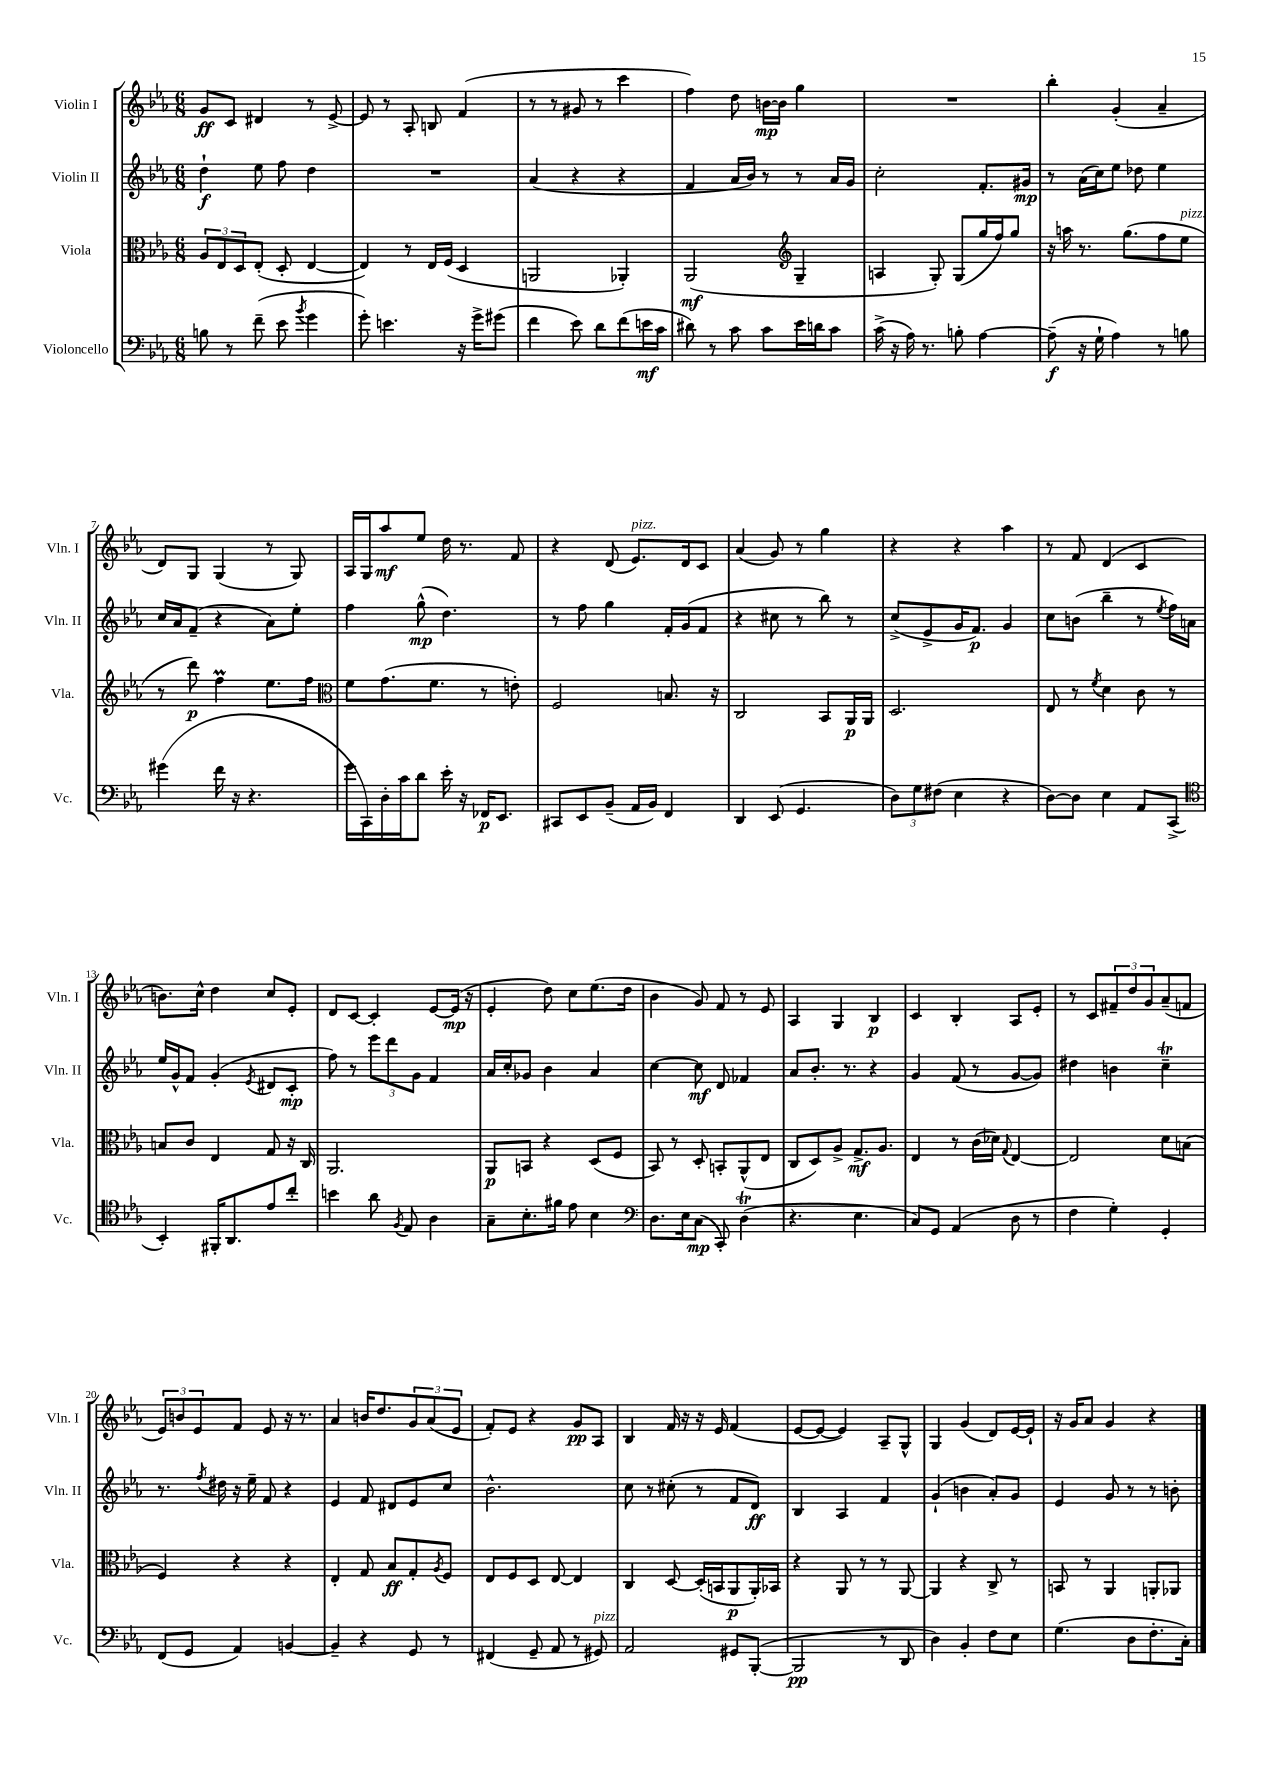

**kern	**kern	**kern	**kern
*staff4	*staff3	*staff2	*staff1
*clefF4	*clefC3	*clefG2	*clefG2
*k[b-e-a-]	*k[b-e-a-]	*k[b-e-a-]	*k[b-e-a-]
*M6/8	*M6/8	*M6/8	*M6/8
8B	12A-	4dd`	8g
.	12E-	.	.
8r	.	.	8c
.	12D	.	.
(8f~	(8E-'	8ee-	4d#
8e-	8D'	8ff	.
8qb-	.	.	.
4g	[4E-	4dd	8r
.	.	.	[8e-^
=	=	=	=
8g')	4E-])	2.r	8e-]
4.e	.	.	8r
.	8r	.	8A-'
.	16E-	.	8B
.	(16F	.	.
16r	4D	.	(4f
16g^	.	.	.
(8g#	.	.	.
=	=	=	=
4f	2AA	(4a-	8r
.	.	.	8r
8e-)	.	4r	8g#
8d	.	.	8r
(8f	4AA-')	4r	4ccc
16e	.	.	.
16c	.	.	.
=	=	=	=
8d#)	(2AA-	4f	4ff)
8r	.	.	.
8c	.	16a-	8dd
.	.	16b-)	.
8c	.	8r	[16b
.	.	.	16b]
*	*clefG2	*	*
16e-	4G~	8r	4gg
16d	.	.	.
8c	.	16a-	.
.	.	16g	.
=	=	=	=
(16c^	4A	2cc'	2.r
16r	.	.	.
16A-)	.	.	.
8.r	.	.	.
.	8G')	.	.
8B'	(8G	.	.
[4A-	16gg	8.f'	.
.	16ff)	.	.
.	8gg	.	.
.	.	16g#	.
=	=	=	=
(8A-~]	16r	8r	4bb-'
.	16aa	.	.
16r	8.r	(16a-	.
16G`	.	16cc)	.
4A-)	.	8ee-	(4g'
.	(8.gg	.	.
.	.	8dd-	.
8r	8ff	4ee-	4a-~
8B	8ee-	.	.
=	=	=	=
(4g#	8r	16cc	8d)
.	.	16a-	.
.	8ddd)	(8f~	8G
16f	4ff	4r	(4G
16r	.	.	.
4.r	.	.	.
.	8.ee-	8a-)	8r
.	.	8ee-'	8G)
.	16ff	.	.
=	=	=	=
*	*clefC3	*	*
16g	8f	4ff	16A-
16CC)	.	.	16G
16D'	(8.g	.	8aa-
16c	.	.	.
8d	.	(8gg^^	8ee-
.	8.f	.	.
16e-'	.	4.dd)	16dd
16r	.	.	8.r
16FF-	8r	.	.
8.EE-	.	.	.
.	8e')	.	8f
=	=	=	=
8CC#	2F	8r	4r
8EE-	.	8ff	.
(8BB-~	.	4gg	(8d
16AA-	.	.	8.e-)
16BB-)	.	.	.
4FF	8.B	16f'	.
.	.	(16g	16d
.	.	8f	8c
.	16r	.	.
=	=	=	=
4DD	2C	4r	(4a-
(8EE-	.	8cc#	8g)
4.GG	.	8r	8r
.	8BB-	8bb-)	4gg
.	16AA-	8r	.
.	16AA-	.	.
=	=	=	=
12D)	2.D	(8cc^	4r
12G	.	.	.
.	.	8e-^	.
(12F#	.	.	.
4E-	.	16g	4r
.	.	8.f)	.
4r	.	4g	4aa-
=	=	=	=
[8D)	8E-	8cc	8r
8D]	8r	(8b	8f
.	8qf	.	.
4E-	4d	4bb-~	(4d
8AA-	8c	8r	4c
.	.	8qee-	.
(8CC^	8r	16ff)	.
.	.	16a	.
=	=	=	=
*clefC4	*	*	*
4BB-')	8B	16ee-	8.b)
.	.	16g^^	.
.	8c	8f	.
.	.	.	16cc^^
16FF#'	4E-	(4g'	4dd
8.AA-	.	.	.
.	.	8qe-	.
8e-	8G	8d#	8cc
8cc'	16r	8c'	8e-'
.	16C	.	.
=	=	=	=
4b	2.AA-	8ff)	8d
.	.	8r	[8c
8a-	.	12eee-	4c']
.	.	12ddd	.
8qF	.	.	.
8E-	.	.	.
.	.	12g	.
4A-	.	4f	[8e-
.	.	.	(16e-]
.	.	.	16r
=	=	=	=
8G~	8AA-	16a-	4e-'
.	.	16cc'	.
8.B-'	8BB	8g-	.
.	4r	4b-	8dd)
16f#	.	.	.
8e-	.	.	8cc
4B-	(8D	4a-	(8.ee-
.	8F	.	.
.	.	.	16dd
=	=	=	=
*clefF4	*	*	*
8.D	8BB-)	[4cc	4b-
.	8r	.	.
16E-	.	.	.
(8C	8D'	8cc]	8g)
8CC')	8BB'	8d	8f
(4D	(8AA-^^	4f-	8r
.	8E-	.	8e-
=	=	=	=
4.r	8C	8a-	4A-
.	8D)	8.b-'	.
.	8A-^	.	4G
.	.	8.r	.
4.E-	8.G^	.	.
.	.	4r	4B-
.	8.A-	.	.
=	=	=	=
8C)	4E-	4g	4c
8GG	.	.	.
(4AA-	8r	(8f	4B-'
.	(16c	8r	.
.	16d-)	.	.
.	8qqG	.	.
8D	[4E-	[8g	8A-
8r	.	8g])	8e-'
=	=	=	=
4F	2E-]	4dd#	8r
.	.	.	8c
4G')	.	4b	12f#~
.	.	.	12dd
.	.	.	12g
4GG'	8d	4cc~	(8a-~
.	(8B	.	8f
=	=	=	=
(8FF	4F)	8.r	12e-)
.	.	.	12b
8GG	.	.	.
.	.	.	12e-
.	.	8qff	.
.	.	16dd#	.
4AA-)	4r	16r	8f
.	.	16ee-~	.
.	.	8f	8e-
[4BB	4r	4r	16r
.	.	.	8.r
=	=	=	=
4BB~]	4E-'	4e-	4a-
4r	8G	8f	16b
.	.	.	8.dd
.	8B-	8d#	.
8GG	8G'	8e-	12g
.	.	.	(12a-
.	8qA-	.	.
8r	8F	8cc	.
.	.	.	12e-
=	=	=	=
(4FF#	8E-	2.b-^^	8f')
.	8F	.	8e-
8GG~	8D	.	4r
8AA-	[8E-	.	.
8r	4E-]	.	8g
8GG#)	.	.	8A-
=	=	=	=
2AA-	4C	8cc	4B-
.	.	8r	.
.	[8D	(8cc#'	16f
.	.	.	16r
.	(16D']	8r	16r
.	16BB	.	16e-
8GG#	8AA-	8f	(4f
([8BBB-'	16AA-')	8d)	.
.	16BB-	.	.
=	=	=	=
2BBB-]	4r	4B-	[8e-
.	.	.	8e-_
.	8AA-	4A-	4e-])
.	8r	.	.
8r	8r	4f	8A-~
8DD	[8AA-	.	8G^^
=	=	=	=
4D)	4AA-]	(4g`	4G
4BB-'	4r	4b	(4g
8F	8C^	8a-')	8d)
8E-	8r	8g	[16e-
.	.	.	16e-`]
=	=	=	=
(4.G	8BB	4e-	16r
.	.	.	16g
.	8r	.	8a-
.	4AA-	8g	4g
8D	.	8r	.
8.F'	8AA'	8r	4r
.	8AA-	8b'	.
16C')	.	.	.
==	==	==	==
*-	*-	*-	*-
